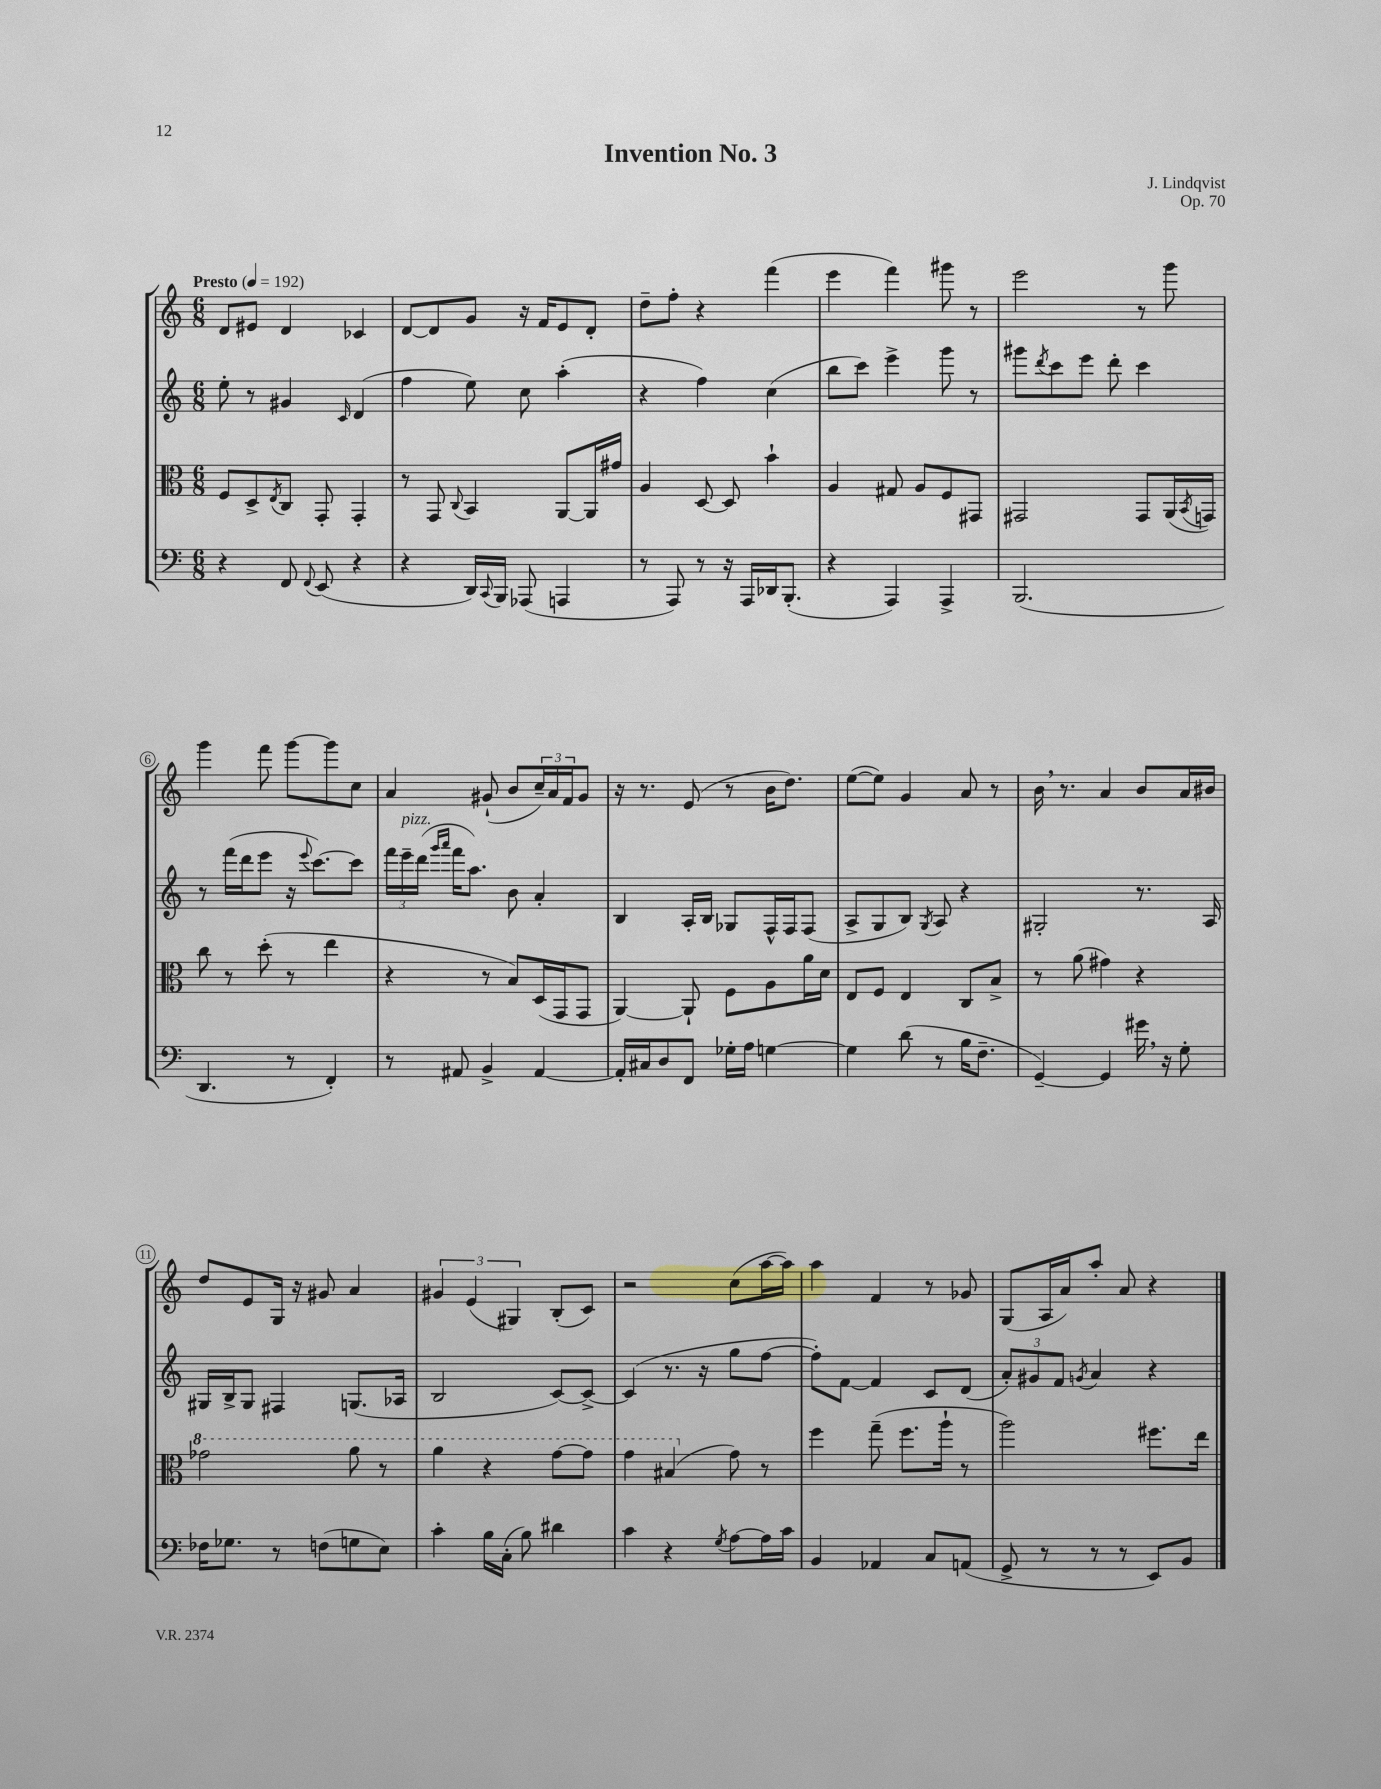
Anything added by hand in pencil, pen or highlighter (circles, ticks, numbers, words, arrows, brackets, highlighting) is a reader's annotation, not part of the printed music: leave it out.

**kern	**kern	**kern	**kern
*staff4	*staff3	*staff2	*staff1
*clefF4	*clefC3	*clefG2	*clefG2
*k[]	*k[]	*k[]	*k[]
*M6/8	*M6/8	*M6/8	*M6/8
*MM192	*MM192	*MM192	*MM192
4r	8F	8ee'	8d
.	8D^	8r	8e#
.	8qE	.	.
8FF	8C	4g#	4d
8qqFF	.	.	.
(8EE	8GG'	.	.
.	.	16qqc	.
4r	4GG'	(4d	4c-
=	=	=	=
4r	8r	4ff	[8d
.	8GG	.	8d]
.	8qqC	.	.
16DD)	4BB	8ee)	8g
8qqCC	.	.	.
16BBB	.	.	.
(8AAA-	.	8cc	16r
.	.	.	16f
4AAA	[8AA	(4aa'	8e
.	16AA]	.	8d'
.	16g#	.	.
=	=	=	=
8r	4A	4r	8dd~
8AAA)	.	.	8ff'
8r	[8D	4ff)	4r
16r	8D]	.	.
16AAA	.	.	.
16DD-	4b`	(4cc	(4fff
(8.BBB'	.	.	.
=	=	=	=
4r	4A	8bb	4eee
.	.	8ccc)	.
4AAA)	8G#	4eee^	4fff)
.	8A	.	.
4AAA^	8F	8ggg	8ggg#
.	8GG#	8r	8r
=	=	=	=
(2.BBB	2GG#	8ggg#	2eee
.	.	8qddd	.
.	.	8ccc	.
.	.	8eee	.
.	.	8ddd'	.
.	8GG#	4ccc	8r
.	(16AA	.	8ggg
.	8qBB	.	.
.	16GG)	.	.
=	=	=	=
4.DD	8cc	8r	4ggg
.	8r	(16fff	.
.	.	16ddd	.
.	(8dd'	8eee	8fff
8r	8r	16r	[8ggg
.	.	8qqeee	.
.	.	[8.ccc)	.
4FF')	4ee	.	8ggg]
.	.	8ccc]	8cc
=	=	=	=
8r	4r	24fff	4a
.	.	24eee~	.
.	.	(24ddd	.
.	.	16qqggg	.
.	.	16qqaaa	.
8AA#	.	16fff	.
.	.	8.aa)	.
4BB^	8r	.	(8g#`
.	8B)	8b	8b
[4AA#	(16D	4a'	24cc~)
.	.	.	24a
.	16GG	.	.
.	.	.	24f
.	8GG	.	8g#
=	=	=	=
16AA#']	[4AA)	4B	16r
16C#	.	.	8.r
8D	.	.	.
8FF	8AA`]	16A'	(8e
.	.	16B	.
16G-'	8F	8G-	8r
16A	.	.	.
[4G	8A	16F^^	16b
.	.	16F	8.dd)
.	16a	(8F	.
.	16d	.	.
=	=	=	=
4G]	8E	8A^	([8ee
.	8F	8G	8ee])
(8d	4E	8B)	4g
.	.	8qG	.
8r	.	8A	.
16B	8C	4r	8a
8.F~	.	.	.
.	8B^	.	8r
=	=	=	=
[4GG~)	8r	2G#'	16b
.	.	.	8.r
.	(8a	.	.
4GG]	4g#)	.	4a
16g#	4r	8.r	8b
16r	.	.	.
8G'	.	.	16a
.	.	16A	16b#
=	=	=	=
16F-	2gg-	16G#	8dd
8.G-	.	16B^	.
.	.	8G#	8e
8r	.	4F#	16G
.	.	.	16r
(8F	.	.	8g#
8G	8aa	(8.G	4a
8E)	8r	.	.
.	.	16A-	.
=	=	=	=
4c'	4aa	2B	6g#
.	.	.	(6e
16B	4r	.	.
(16C'	.	.	.
.	.	.	6G#)
8B)	.	.	.
4d#	[8gg	[8c)	(8B'
.	8gg]	8c^_	8c)
=	=	=	=
4c	4gg	(4c]	2r
4r	(4b#	8.r	.
.	.	16r	.
8qG	.	.	.
[8A	8g)	8gg	(8cc
16A]	8r	[8ff	[16aa
16c	.	.	16aa])
=	=	=	=
4BB	4ff	8ff'])	4aa
.	.	[8f	.
4AA-	(8gg~	4f]	4f
.	8.ff	.	.
8C	.	8c	8r
.	16aa`	.	.
(8AA	8r	(8d	8g-
=	=	=	=
8GG^	2aa)	12a')	(8G
.	.	12g#	.
8r	.	.	16A
.	.	12f	.
.	.	.	16a)
.	.	8qg	.
8r	.	4a	8aa'
8r	.	.	8a
8EE)	8.ff#	4r	4r
8BB	.	.	.
.	16ee	.	.
==	==	==	==
*-	*-	*-	*-
